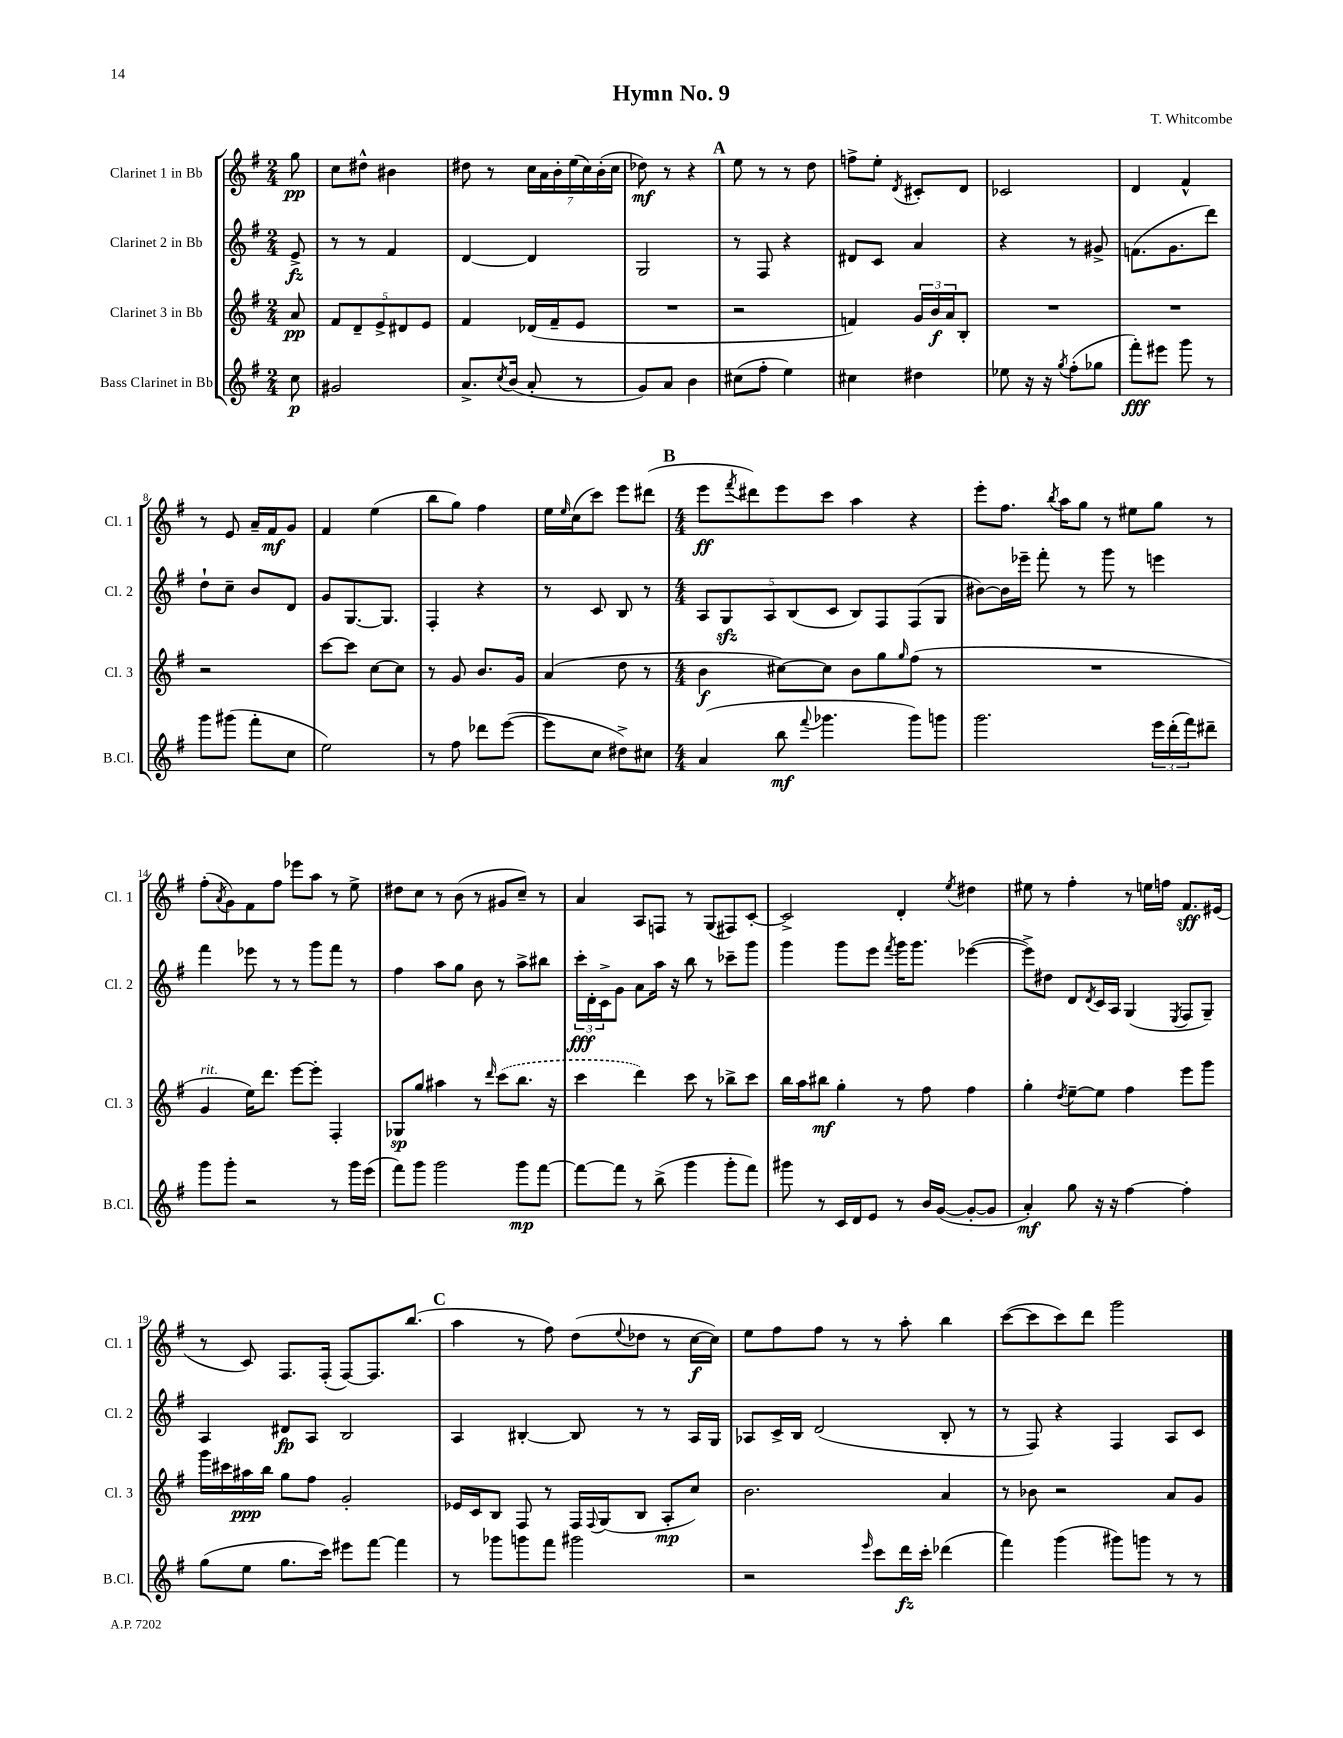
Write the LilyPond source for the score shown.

\header { title = "Hymn No. 9" composer = "T. Whitcombe" }
<<
\new StaffGroup <<
\new Staff = "s0" \with { instrumentName = "Clarinet 1 in Bb" shortInstrumentName = "Cl. 1" } {
    \clef treble \key g \major \numericTimeSignature \time 2/4 \partial 8
    g''8\pp |
    c''8 dis''8-^ bis'4 |
    dis''8 r8 \tuplet 7/4 { c''16 a'16 b'16-. e''16( c''16) b'16-.( c''16 } |
    des''8\mf) r8 r4 |
    \mark \markup { \bold "A" } e''8 r8 r8 d''8 |
    f''8-> e''8-. \acciaccatura { d'8 } cis'8-. d'8 |
    ces'2 |
    d'4 fis'4-^ |
    r8 e'8 a'16-- fis'16\mf g'8 |
    fis'4 e''4( |
    b''8 g''8) fis''4 |
    e''16 \grace { e''16 } c''16( c'''8) e'''8 dis'''8( |
    \mark \markup { \bold "B" } \numericTimeSignature \time 4/4 e'''8\ff \acciaccatura { fis'''8 } dis'''8) e'''8 c'''8 a''4 r4 |
    e'''8-. fis''8. \acciaccatura { b''8 } a''16 g''8 r8 eis''8 g''8 r8 |
    fis''8-.( \acciaccatura { a'8 } g'8) fis'8 fis''8 ees'''8 a''8 r8 e''8-> |
    dis''8 c''8 r8 b'8( r8 gis'8 c''8--) r8 |
    a'4 a8 f8 r8 g8( fis8) c'8~-. |
    c'2-> d'4-. \acciaccatura { e''8 } dis''4 |
    eis''8 r8 fis''4-. r8 e''16 f''16 fis'8.\sff eis'16( |
    r8 c'8) fis8. fis16-.( fis8~) fis8. b''8.( |
    \mark \markup { \bold "C" } a''4 r8 fis''8) d''8( \appoggiatura { e''8 } des''8 r8 c''16~\f c''16) |
    e''8 fis''8 fis''8 r8 r8 a''8-. b''4 |
    c'''8~( c'''8 c'''8) d'''8 g'''2 \bar "|." |
}
\new Staff = "s1" \with { instrumentName = "Clarinet 2 in Bb" shortInstrumentName = "Cl. 2" } {
    \clef treble \key g \major \numericTimeSignature \time 2/4 \partial 8
    e'8->\fz |
    r8 r8 fis'4 |
    d'4~ d'4 |
    g2 |
    \mark \markup { \bold "A" } r8 fis8 r4 |
    dis'8 c'8 a'4 |
    r4 r8 gis'8-> |
    f'8.( g'8. d'''8) |
    d''8-! c''8-- b'8 d'8 |
    g'8 g8.~ g8. |
    fis4-. r4 |
    r8 c'8 b8 r8 |
    \mark \markup { \bold "B" } \numericTimeSignature \time 4/4 \tuplet 5/4 { a8 g8\sfz a8 b8( c'8 } b8) fis8 fis8( g8 |
    bis'8~) bis'16 ees'''16-- fis'''8-. r8 g'''8 r8 e'''4 |
    fis'''4 ees'''8 r8 r8 g'''8 fis'''8 r8 |
    fis''4 a''8 g''8 b'8 r8 a''8-> bis''8 |
    \tuplet 3/2 { c'''16-.\fff d'16-. c'16-> } g'8 a'8 a''16 r16 b''8 r8 ces'''8-- g'''8 |
    g'''4 g'''8 e'''8 \acciaccatura { fis'''8 } g'''16 g'''8. ees'''4~( |
    ees'''8->) dis''8 d'8 \acciaccatura { d'8 } c'16 a16 g4( \acciaccatura { e8 } fis8 g8--) |
    a4 dis'8\fp a8 b2 |
    \mark \markup { \bold "C" } a4 bis4~-. bis8 r8 r8 a16 g16 |
    aes8 c'16-> b16 d'2( b8-. r8 |
    r8 fis8) r4 fis4 a8 c'8 \bar "|." |
}
\new Staff = "s2" \with { instrumentName = "Clarinet 3 in Bb" shortInstrumentName = "Cl. 3" } {
    \clef treble \key g \major \numericTimeSignature \time 2/4 \partial 8
    a'8\pp |
    \tuplet 5/4 { fis'8 d'8-- e'8-> dis'8 e'8 } |
    fis'4 des'16( fis'16-- e'8 |
    R2 |
    \mark \markup { \bold "A" } r2 |
    f'4) \tuplet 3/2 { g'16 b'16\f a'16 } b8-. |
    R2 |
    R2 |
    r2 |
    c'''8~ c'''8 c''8~ c''8 |
    r8 g'8 b'8. g'16 |
    a'4( d''8 r8 |
    \mark \markup { \bold "B" } \numericTimeSignature \time 4/4 b'4\f cis''8~) cis''8 b'8 g''8 \grace { g''16 } fis''8( r8 |
    R1 |
    g'4^\markup { \italic "rit." } e''16) d'''8. e'''8~ e'''8-. fis4-. |
    ges8\sp g''8 ais''4 r8 \grace { d'''16 } \once \slurDashed c'''8( b''8. r16 |
    c'''4 d'''4) c'''8 r8 bes''8-> c'''8 |
    b''16 a''16 bis''8\mf g''4-. r8 fis''8 fis''4 |
    g''4-. \acciaccatura { d''8 } e''8~-- e''8 fis''4 e'''8 g'''8 |
    g'''16 cis'''16 ais''16\ppp b''16 g''8 fis''8 g'2-. |
    \mark \markup { \bold "C" } ees'16 c'16 b8 fis8 r8 fis16 \appoggiatura { fis8 } g16( b8 a8-.\mp c''8) |
    b'2. a'4 |
    r8 bes'8 r2 a'8 g'8 \bar "|." |
}
\new Staff = "s3" \with { instrumentName = "Bass Clarinet in Bb" shortInstrumentName = "B.Cl." } {
    \clef treble \key g \major \numericTimeSignature \time 2/4 \partial 8
    c''8\p |
    gis'2 |
    a'8.-> \acciaccatura { c''8 } b'16( a'8-. r8 |
    g'8) a'8 b'4 |
    \mark \markup { \bold "A" } cis''8( fis''8-. e''4) |
    cis''4 dis''4 |
    ees''8 r16 r16 \acciaccatura { g''8 } fis''8-.( ges''8 |
    fis'''8-.\fff) eis'''8 g'''8 r8 |
    g'''8 gis'''8( fis'''8-. c''8 |
    e''2) |
    r8 fis''8 des'''8 e'''8~( |
    e'''8 c''8 dis''8->) cis''8 |
    \mark \markup { \bold "B" } \numericTimeSignature \time 4/4 a'4( b''8\mf \appoggiatura { fis'''8 } ges'''4. ges'''8) g'''8 |
    g'''2. \tuplet 3/2 { e'''16 d'''16-.( fis'''16) } dis'''8-- |
    g'''8 g'''8-. r2 r8 g'''16 e'''16( |
    fis'''8) g'''8 g'''2 g'''8\mp fis'''8~ |
    fis'''8~ fis'''8 r8 b''8->( g'''4 g'''8-. fis'''8) |
    gis'''8 r8 c'16 d'16 e'8 r8 b'16 g'16~( g'8~-. g'8 |
    a'4-.\mf) g''8 r16 r16 fis''4~ fis''4-. |
    g''8( e''8 g''8. c'''16) eis'''8 fis'''8~ fis'''4 |
    \mark \markup { \bold "C" } r8 ges'''8 g'''8 fis'''8 gis'''2 |
    r2 \grace { e'''16 } c'''8 d'''16\fz c'''16-. des'''4( |
    fis'''4) g'''4( gis'''8) g'''8 r8 r8 \bar "|." |
}
>>
>>
